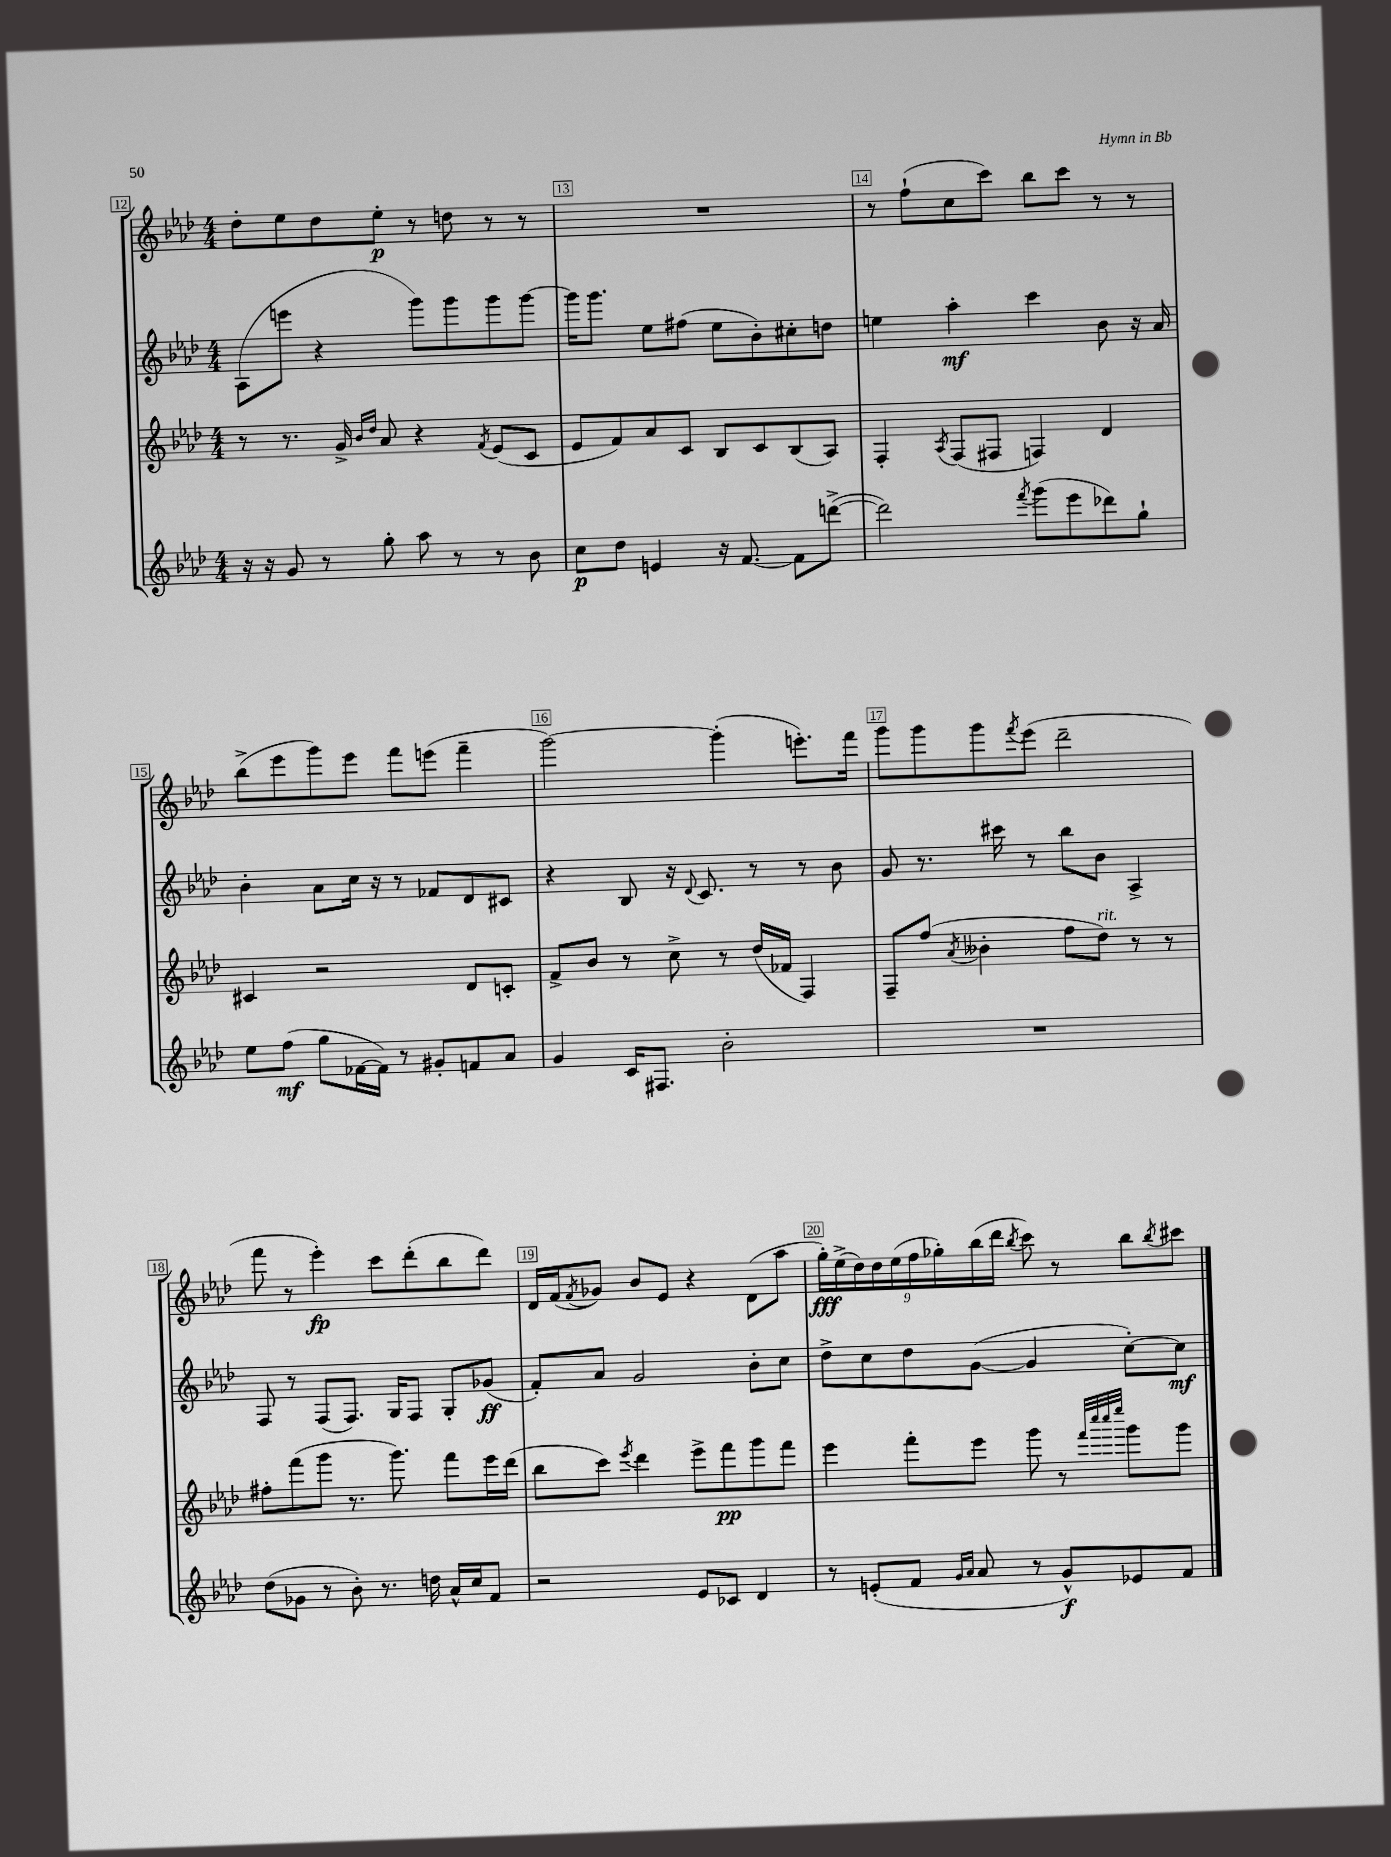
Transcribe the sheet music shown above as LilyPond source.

<<
\new StaffGroup <<
\new Staff = "s0" {
    \clef treble \key aes \major \numericTimeSignature \time 4/4
    des''8-. ees''8 des''8 ees''8-.\p r8 d''8 r8 r8 |
    R1 |
    r8 f''8-!( c''8 c'''8) bes''8 c'''8 r8 r8 |
    bes''8->( ees'''8 g'''8) ees'''8 f'''8 e'''8( f'''4-- |
    g'''2~) g'''4-.( e'''8.-.) f'''16 |
    g'''8 g'''8 g'''8 \acciaccatura { f'''8 } ees'''8( des'''2-- |
    f'''8 r8 ees'''4-.\fp) c'''8 des'''8-.( bes''8 des'''8) |
    des'16 f'16( \acciaccatura { f'8 } ges'8) bes'8 ees'8 r4 des'8( aes''8 |
    \tuplet 9/8 { g''16-.\fff) ees''16->( des''16) des''16 ees''16( f''16 ges''16-.) bes''16( des'''16 } \acciaccatura { bes''8 } c'''8) r8 bes''8 \acciaccatura { bes''8 } cis'''8 \bar "|." |
}
\new Staff = "s1" {
    \clef treble \key aes \major \numericTimeSignature \time 4/4
    aes8( e'''8 r4 g'''8) g'''8 g'''8 g'''8~ |
    g'''16 g'''8. ees''8 fis''8( ees''8 bes'8-.) cis''8-. d''8 |
    e''4 aes''4-.\mf c'''4 bes'8 r16 aes'16 |
    bes'4-. aes'8 c''16 r16 r8 fes'8 des'8 cis'8 |
    r4 bes8 r16 \appoggiatura { des'8 } c'8. r8 r8 bes'8 |
    g'8 r8. cis'''16 r8 bes''8 bes'8 aes4-> |
    f8 r8 f8( f8.) g16 f8 g8-. ges'8\ff( |
    f'8-.) aes'8 g'2 bes'8-. c''8 |
    des''8-> c''8 des''8 g'8~( g'4 c''8~-.) c''8\mf \bar "|." |
}
\new Staff = "s2" {
    \clef treble \key aes \major \numericTimeSignature \time 4/4
    r8 r8. g'16-> \grace { bes'16 des''16 } aes'8 r4 \acciaccatura { f'8 } ees'8( c'8 |
    ees'8 f'8) aes'8 c'8 bes8 c'8 bes8( aes8) |
    f4-. \acciaccatura { aes8 } f8( fis8 f4) des'4 |
    cis'4 r2 des'8 c'8-. |
    f'8-> bes'8 r8 c''8-> r8 des''16( fes'16 f4) |
    f8-- f''8( \acciaccatura { aes'8 } beses'4-. f''8 des''8^\markup { \italic "rit." }) r8 r8 |
    fis''8-. f'''8( g'''8 r8. g'''8.) f'''8 ees'''16 des'''16( |
    bes''8 c'''8) \acciaccatura { ees'''8 } des'''4 ees'''8-> f'''8\pp g'''8 f'''8 |
    ees'''4 f'''8-. ees'''8 g'''8 r8 \grace { f'''32 c''''32 c''''32 ees''''32 } g'''8 g'''8 \bar "|." |
}
\new Staff = "s3" {
    \clef treble \key aes \major \numericTimeSignature \time 4/4
    r16 r16 g'8 r8 g''8-. aes''8 r8 r8 bes'8 |
    c''8\p des''8 e'4 r16 f'8.~ f'8 d'''8~->( |
    d'''2) \acciaccatura { f'''8 } g'''8( ees'''8 des'''8) g''8-! |
    ees''8 f''8\mf( g''8 fes'16~ fes'16) r8 gis'8-. f'8 aes'8 |
    g'4 c'16 fis8. bes'2-. |
    R1 |
    des''8( ges'8 r8 bes'8-.) r8. d''16 aes'16-^ c''16 f'8 |
    r2 ees'8 ces'8 des'4 |
    r8 e'8-.( f'8 \grace { g'16 aes'16 } aes'8 r8 g'8-^\f) ees'8 f'8 \bar "|." |
}
>>
>>
\layout { \context { \Score currentBarNumber = #12 \override BarNumber.break-visibility = ##(#f #t #t) barNumberVisibility = #all-bar-numbers-visible \override BarNumber.stencil = #(make-stencil-boxer 0.1 0.3 ly:text-interface::print) } }
